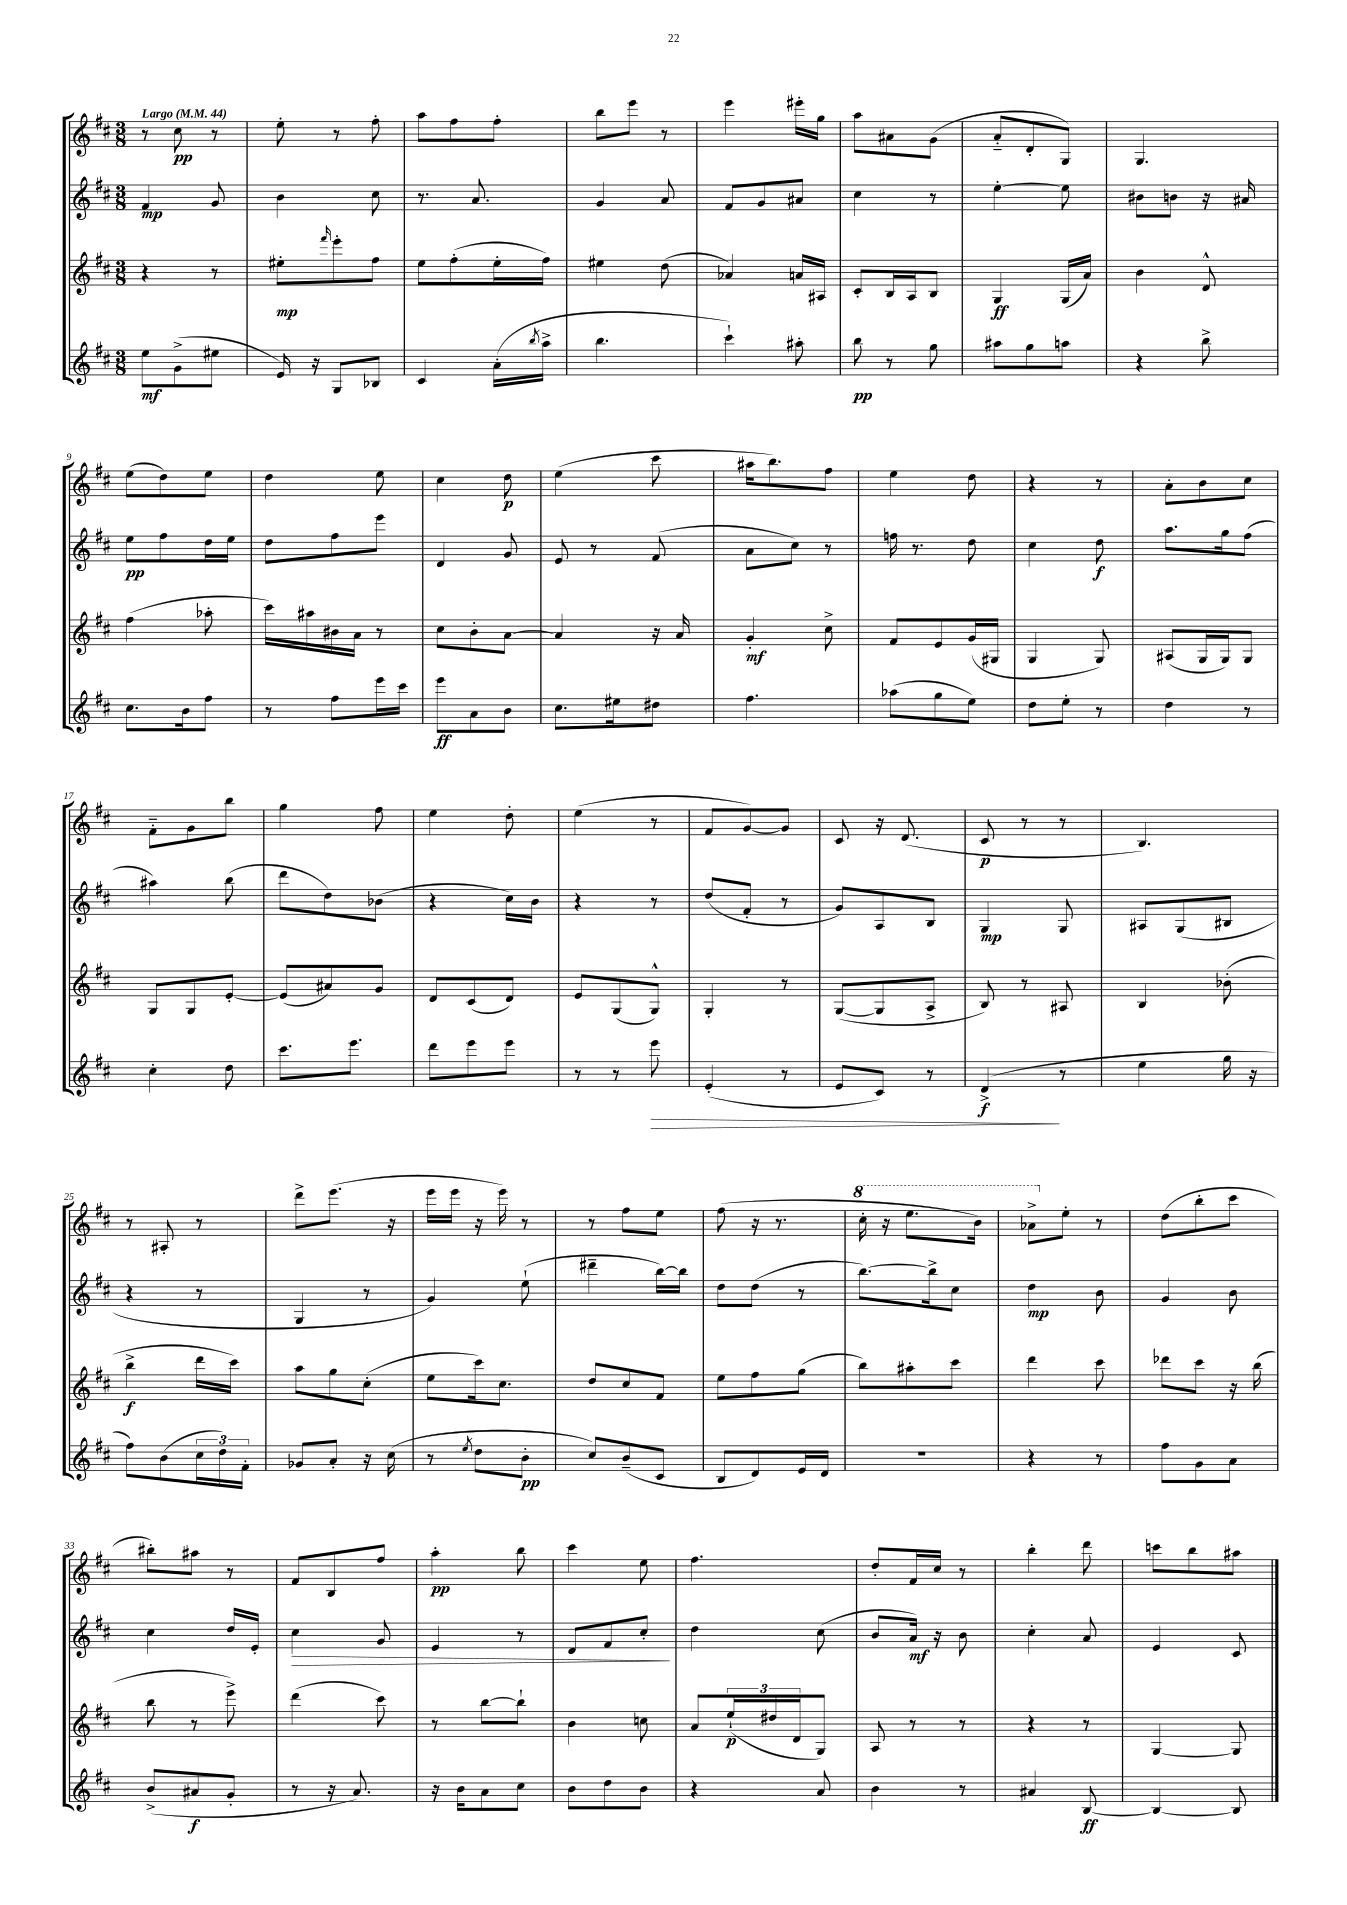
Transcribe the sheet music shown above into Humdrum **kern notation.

**kern	**kern	**kern	**kern
*staff4	*staff3	*staff2	*staff1
*clefG2	*clefG2	*clefG2	*clefG2
*k[f#c#]	*k[f#c#]	*k[f#c#]	*k[f#c#]
*M3/8	*M3/8	*M3/8	*M3/8
*MM44	*MM44	*MM44	*MM44
8ee	4r	4f#	8r
(8g^	.	.	8cc#
8ee#	8r	8g	8r
=	=	=	=
16e)	8ee#'	4b	8ee'
16r	.	.	.
.	16qqfff#	.	.
8G	8eee'	.	8r
8B-	8ff#	8cc#	8ff#'
=	=	=	=
4c#	8ee	8.r	8aa
.	(8ff#'	.	8ff#
.	.	8.a	.
(16a'	16ee'	.	8ff#'
8qbb	.	.	.
16aa^	16ff#)	.	.
=	=	=	=
4.bb	4ee#	4g	8bb
.	.	.	8eee
.	(8dd	8a	8r
=	=	=	=
4ccc#`)	4a-)	8f#	4eee
.	.	8g	.
8aa#'	16a	8a#	16eee#'
.	16A#	.	16gg
=	=	=	=
8bb	8c#'	4cc#	8aa
8r	16B	.	8a#
.	16A	.	.
8gg	8B	8r	(8g
=	=	=	=
8aa#	4G	[4ee'	8a'~
8gg	.	.	8d'
8aa	(16G	8ee]	8G)
.	16a)	.	.
=	=	=	=
4r	4b	8b#	4.G
.	.	8b	.
8bb^	8d^^	16r	.
.	.	16a#	.
=	=	=	=
8.cc#	(4ff#	8ee	(8ee
.	.	8ff#	8dd)
16b	.	.	.
8ff#	8aa-'	16dd	8ee
.	.	16ee	.
=	=	=	=
8r	16ccc#)	8dd	4dd
.	16aa#	.	.
8ff#	16b#	8ff#	.
.	16a	.	.
16eee	8r	8eee	8ee
16ccc#	.	.	.
=	=	=	=
8eee	8cc#	4d	4cc#
8a	8b'	.	.
8b	[8a	8g	8dd
=	=	=	=
8.cc#	4a]	8e	(4ee
.	.	8r	.
16ee#	.	.	.
8dd#	16r	(8f#	8ccc#
.	16a	.	.
=	=	=	=
4.ff#	4g'	8a	16aa#
.	.	.	8.bb)
.	.	8cc#)	.
.	8cc#^	8r	8ff#
=	=	=	=
(8aa-	8f#	16ff	4ee
.	.	8.r	.
8gg	8e	.	.
8ee)	(16g	8dd	8dd
.	16G#	.	.
=	=	=	=
8dd	4G	4cc#	4r
8ee'	.	.	.
8r	8G)	8dd	8r
=	=	=	=
4dd	(8A#	8.aa	8a'
.	16G	.	8b
.	16G)	16gg	.
8r	8G	(8ff#	8cc#
=	=	=	=
4cc#'	8G	4aa#)	8f#'~
.	8G	.	8g
8dd	[8e'	(8bb	8bb
=	=	=	=
8.ccc#	(8e]	8ddd	4gg
.	8a#)	8dd)	.
8.eee	.	.	.
.	8g	(8b-	8ff#
=	=	=	=
8ddd	8d	4r	4ee
8eee	(8c#	.	.
8eee	8d)	16cc#)	8dd'
.	.	16b	.
=	=	=	=
8r	8e	4r	(4ee
8r	(8G	.	.
8eee	8G^^)	8r	8r
=	=	=	=
(4e'	4G'	(8dd	8f#
.	.	8f#'	[8g)
8r	8r	8r	8g]
=	=	=	=
8e	([8G	8g)	8c#
8c#)	8G]	8A	16r
.	.	.	(8.d
8r	8A^	8B	.
=	=	=	=
(4d^	8B)	4G	8c#
.	8r	.	8r
8r	8A#	8G	8r
=	=	=	=
4ee	4B	8A#	4.B)
.	.	(8G	.
16gg	(8b-'	8B#	.
16r	.	.	.
=	=	=	=
8ff#)	4bb^	4r	8r
(8b	.	.	8A#'
24cc#	16ddd	8r	8r
24dd)	.	.	.
.	16ccc#)	.	.
24f#'	.	.	.
=	=	=	=
8g-	8aa	4G	8ddd^
8a'	8gg	.	(8.eee
16r	(8cc#'	8r	.
(16cc#	.	.	16r
=	=	=	=
8r	8ee	4g)	16eee
.	.	.	16eee
8qee	.	.	.
8dd	16ccc#)	.	16r
.	8.cc#	.	16eee)
8b'	.	(8ee`	8r
=	=	=	=
8cc#)	8dd	4ddd#~	8r
(8b~	8cc#	.	8ff#
8c#	8f#	[16bb)	8ee
.	.	16bb]	.
=	=	=	=
8B	8ee	8dd	(8ff#
8d)	8ff#	(8dd	16r
.	.	.	8.r
16e	(8gg	8r	.
16d	.	.	.
=	=	=	=
4.r	8bb)	[8.bb)	16ccc#'
.	.	.	16r
.	8aa#'	.	8.eee
.	.	16bb^]	.
.	8ccc#	8cc#	.
.	.	.	16bb)
=	=	=	=
4r	4ddd	4dd	8aa-^
.	.	.	8ee'
8r	8ccc#	8b	8r
=	=	=	=
8ff#	8ddd-	4g	(8dd
8g	8ccc#	.	8bb'
8a	16r	8b	8ccc#
.	(16bb	.	.
=	=	=	=
(8b^	8bb	4cc#	8bb#')
8a#	8r	.	8aa#
8g'	8eee^)	16dd	8r
.	.	16e'	.
=	=	=	=
8r	(4ddd	4cc#	8f#
16r	.	.	8B
8.a)	.	.	.
.	8ccc#)	8g	8ff#
=	=	=	=
16r	8r	4e	4aa'
16b	.	.	.
8a	[8bb	.	.
8cc#	8bb`]	8r	8bb
=	=	=	=
8b	4b	8d	4ccc#
8dd	.	8f#	.
8b	8cc	8cc#'	8ee
=	=	=	=
4r	8a	4dd	4.ff#
.	(24ee`	.	.
.	24dd#	.	.
.	24d	.	.
8a	8G)	(8cc#	.
=	=	=	=
4b	8A	8b	8dd'
.	8r	16a)	16f#
.	.	16r	16cc#
8r	8r	8b	8r
=	=	=	=
4a#	4r	4cc#'	4bb'
[8B	8r	8a	8ddd
=	=	=	=
4B_	[4G	4e	8ccc
.	.	.	8bb
8B]	8G]	8c#	8aa#
==	==	==	==
*-	*-	*-	*-
